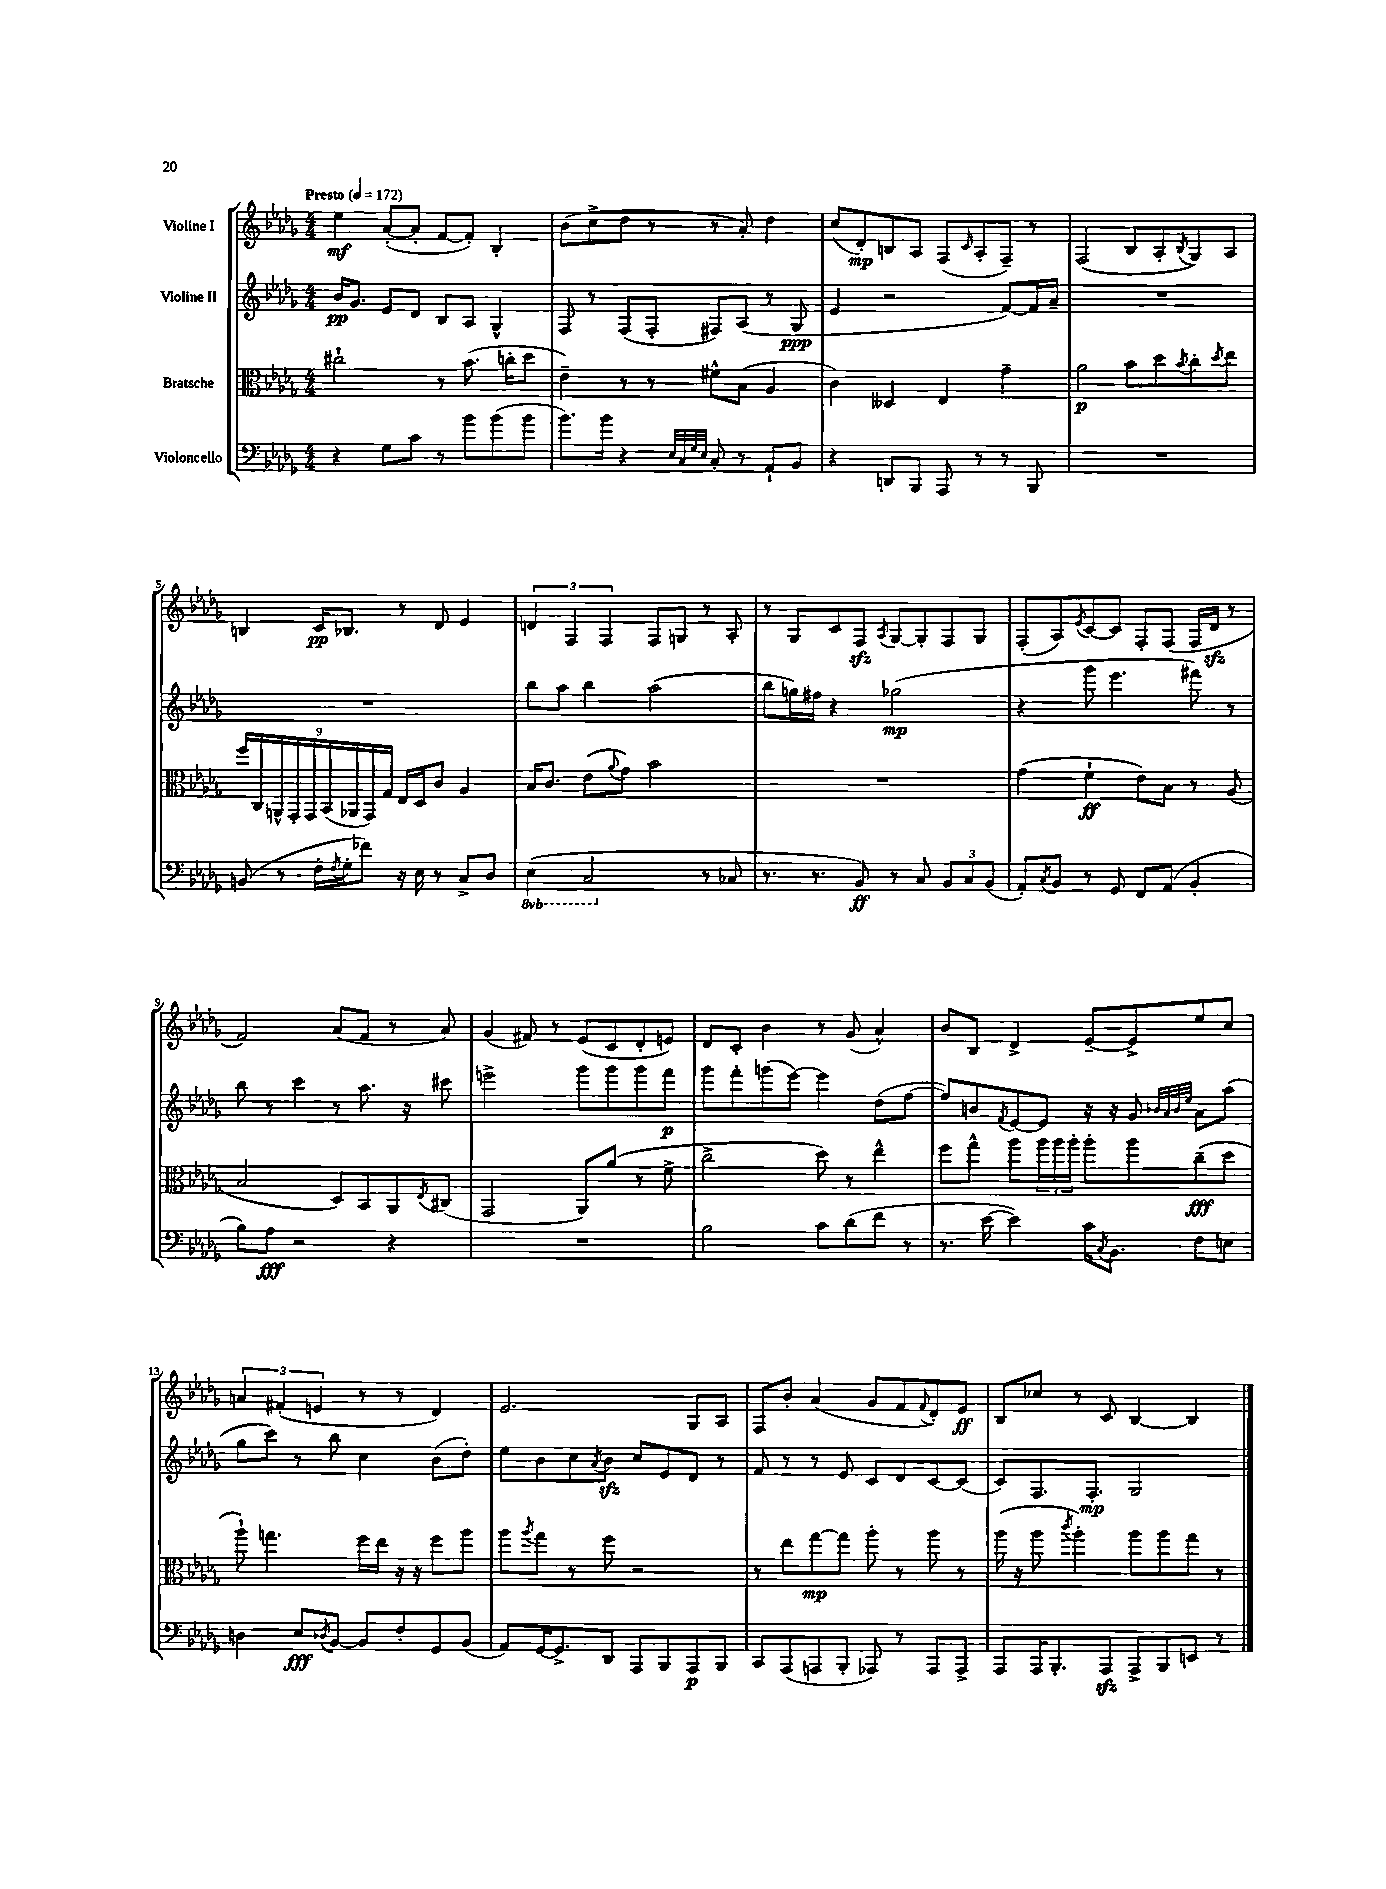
<<
\new StaffGroup <<
\new Staff = "s0" \with { instrumentName = "Violine I" } {
    \clef treble \key des \major \numericTimeSignature \time 4/4 \tempo "Presto" 4 = 172
    ees''4\mf aes'8~-.( aes'8-. f'8~ f'8-.) bes4-. |
    bes'8( c''8-> des''8 r8 r8 aes'8-.) des''4 |
    c''8( des'8-.\mp) b8 aes8 f8( \grace { c'16 } aes8-. f8--) r8 |
    f2( bes8 aes8-. \acciaccatura { bes8 } ges8) aes8 |
    b4 c'16\pp bes8. r8 des'8 ees'4 |
    \tuplet 3/2 { d'4 f4 f4 } f8 g8 r8 aes8-. |
    r8 ges8 c'8 f8\sfz \acciaccatura { aes8 } ges8~ ges8-. f8 ges8 |
    f8-.( aes8) \acciaccatura { ees'8 } c'8~ c'8 f8-. f8( f16 des'16\sfz r8 |
    f'2) aes'8( f'8 r8 aes'8) |
    ges'4( fis'8) r8 ees'8( c'8 des'8-. e'8) |
    des'8 c'8-. bes'4 r8 ges'8( aes'4-^) |
    bes'8 bes8 des'4-> ees'8~-- ees'8-> ees''8 c''8 |
    \tuplet 3/2 { a'4 fis'4-.( e'4 } r8 r8 des'4) |
    ees'2. ges8 aes8 |
    f8 bes'8-. aes'4( ges'8 f'8 \appoggiatura { f'8 } des'8-.) ees'8\ff |
    bes8 ces''8 r8 c'8 bes4~ bes4 \bar "|." |
}
\new Staff = "s1" \with { instrumentName = "Violine II" } {
    \clef treble \key des \major \numericTimeSignature \time 4/4
    bes'16\pp ges'8. ees'8 des'8 bes8 aes8 ges4-^ |
    f8 r8 f8( f8-. fis8) aes8( r8 ges8\ppp |
    ees'4 r2 f'8~) f'16 aes'16-- |
    R1 |
    R1 |
    bes''8 aes''8 bes''4 aes''2( |
    bes''8 g''16) fis''16 r4 ges''2\mp( |
    r4 ges'''8 ees'''4. fis'''8) r8 |
    bes''8 r8 c'''4 r8 aes''8. r16 cis'''8 |
    e'''2-> ges'''8 ges'''8 ges'''8 f'''8\p |
    ges'''8 f'''8-. g'''8( ees'''8~) ees'''4 des''8( f''8~ |
    f''8) b'8 \acciaccatura { f'8 } ees'8~ ees'8 r16 r16 ges'8 \grace { bes'32 aes'32 bes'32 ees''32 } aes'8 aes''8( |
    ges''8 c'''8) r8 bes''8 c''4 bes'8( des''8-.) |
    ees''8 bes'8 c''8 \acciaccatura { aes'8 } bes'8\sfz c''8 ees'8 des'8 r8 |
    f'8 r8 r8 ees'8 c'8 des'8 c'8~ c'8( |
    c'8) f8. f8.-.\mp ges2 \bar "|." |
}
\new Staff = "s2" \with { instrumentName = "Bratsche" } {
    \clef alto \key des \major \numericTimeSignature \time 4/4
    cis''2-! r8 bes'8.( c''16-. des''8 |
    ees'4--) r8 r8 fis'8-^ bes8( aes4 |
    c'4) deses4 ees4 ges'4-- |
    aes'2\p bes'8 des''8 \acciaccatura { bes'8 } c''8-. \acciaccatura { des''8 } ees''8 |
    \tuplet 9/8 { f''16 c16 a,16-^ ges,16-. ges,16 bes,16( aes,16 ges,16) ges16 } ees16 des16 c'8 aes4 |
    bes16 c'8. ees'8( \appoggiatura { aes'8 } ges'8) bes'2 |
    R1 |
    ges'4( f'4-!\ff ees'8) bes8 r8 aes8( |
    bes2 des8) bes,8 aes,8 \acciaccatura { ees8 } cis8( |
    ges,2 aes,8) aes'8( r8 f'8-> |
    c''2-> des''8) r8 ees''4-^ |
    f''8 ges''8-^ aes''8 \tuplet 3/2 { aes''16 aes''16 aes''16-. } aes''8-. aes''8 c''8--\fff( des''8 |
    aes''8-!) g''4. f''16 ees''16 r16 r16 f''8 aes''8 |
    aes''8 \acciaccatura { aes''8 } ges''8 r8 f''8 r2 |
    r8 ees''8 ges''8~\mp ges''8 aes''8-. r8 aes''8 r8 |
    aes''16( r16 aes''8 \acciaccatura { c'''8 } aes''4-.) aes''8 aes''8 ges''8 r8 \bar "|." |
}
\new Staff = "s3" \with { instrumentName = "Violoncello" } {
    \clef bass \key des \major \numericTimeSignature \time 4/4 \set Staff.ottavationMarkups = #ottavation-simple-ordinals
    r4 ges8 c'8 r8 bes'8 bes'8( bes'8 |
    bes'8.) bes'16 r4 \grace { ees32 c32 ges32 ees32 } c8-. r8 aes,8-! bes,8 |
    r4 d,8 bes,,8 aes,,8 r8 r8 bes,,8 |
    R1 |
    b,8( r8 f16-. \acciaccatura { f8 } ges16-. fes'8) r16 ees16 r8 c8-> des8 |
    \ottava #-1 ees,4( c,2 \ottava #0 r8 ces8 |
    r8. r8. bes,8\ff) r8 c8 \tuplet 3/2 { bes,8 c8 bes,8( } |
    aes,8-.) \acciaccatura { c8 } bes,8 r8 ges,8 f,8 aes,8( bes,4-. |
    bes8) aes8\fff r2 r4 |
    R1 |
    bes2 c'8 des'8( f'8 r8 |
    r8. ees'16~ ees'4) c'16 \acciaccatura { c8 } bes,8. f8 e8 |
    d4 ees8\fff \acciaccatura { des8 } bes,8~ bes,8 f8-. ges,8 bes,8( |
    aes,8) ges,16~ ges,8.-> des,8 aes,,8 bes,,8 aes,,8\p bes,,8 |
    c,8 aes,,8( a,,8 bes,,8-. aes,,8) r8 aes,,8 aes,,8-> |
    aes,,8 aes,,16 bes,,8.-. aes,,8\sfz aes,,8-> bes,,8 e,8 r8 \bar "|." |
}
>>
>>
